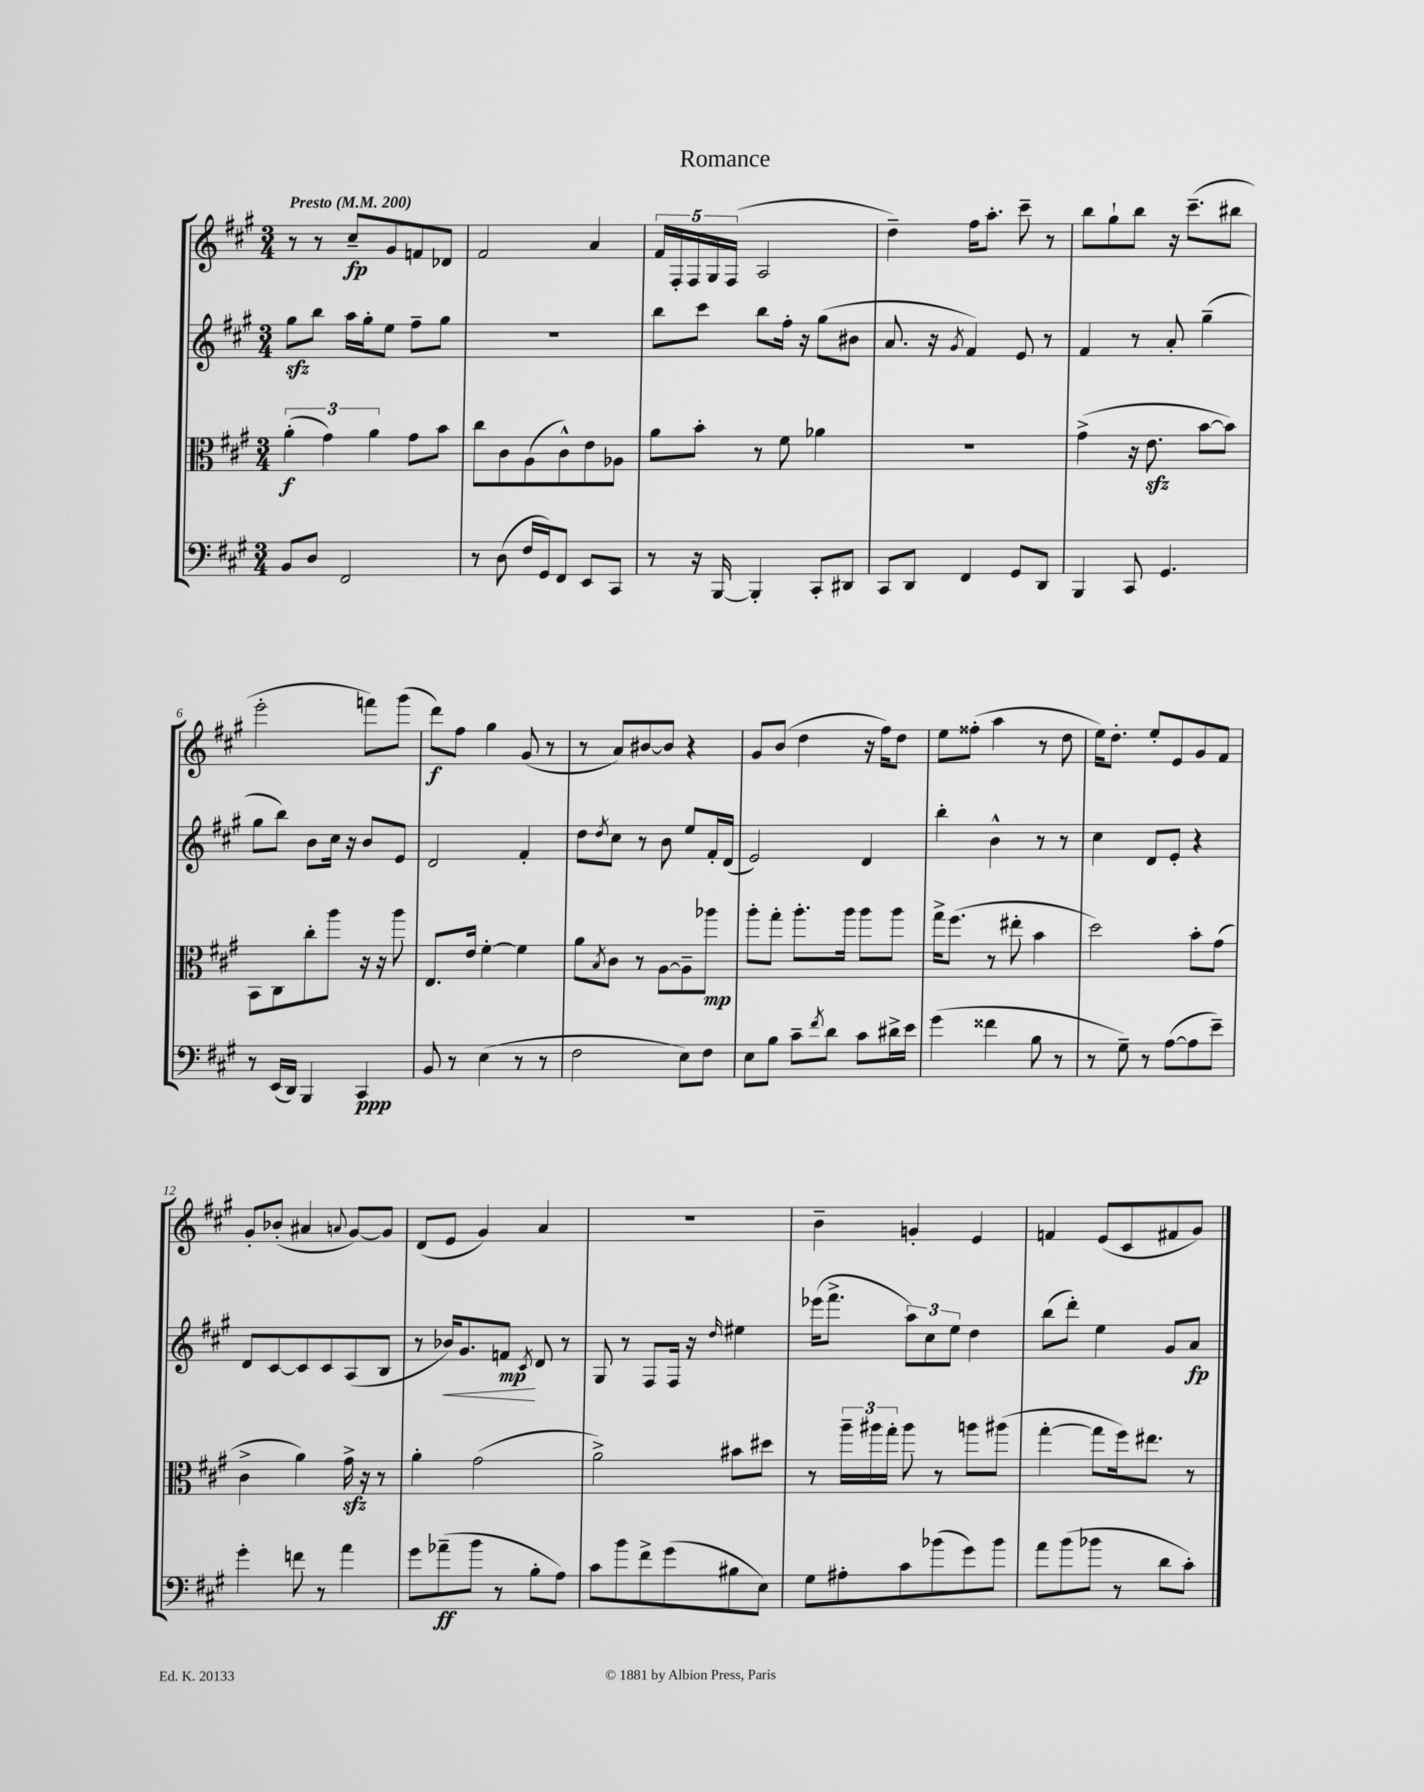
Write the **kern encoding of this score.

**kern	**dynam	**kern	**dynam	**kern	**dynam	**kern	**dynam
*part4	*part4	*part3	*part3	*part2	*part2	*part1	*part1
*staff4	*staff4	*staff3	*staff3	*staff2	*staff2	*staff1	*staff1
*clefF4	*	*clefC3	*	*clefG2	*	*clefG2	*
*k[f#c#g#]	*	*k[f#c#g#]	*	*k[f#c#g#]	*	*k[f#c#g#]	*
*M3/4	*	*M3/4	*	*M3/4	*	*M3/4	*
*MM200	*	*MM200	*	*MM200	*	*MM200	*
=1	=1	=1	=1	=1	=1	=1	=1
!	!	!	!	!	!	!LO:TX:a:B:t=Presto	!
8BB/L	.	(6a'\	f	8gg#zz\L	.	8r	.
8D/J	.	.	.	8bb\J	.	8r	.
.	.	6g#\)	.	.	.	.	.
2FF#/	.	.	.	16aa\LL	.	8cc#~/L	fp
.	.	.	.	16gg#'\J	.	.	.
.	.	6a\	.	.	.	.	.
.	.	.	.	8ee\J	.	8g#/	.
.	.	8g#\L	.	8ff#~\L	.	8fn/	.
.	.	8b\J	.	8gg#\J	.	8d-X/J	.
=2	=2	=2	=2	=2	=2	=2	=2
8r	.	8cc#\L	.	2.r	.	2f#/	.
(8D\	.	8c#\	.	.	.	.	.
16F#/LL	.	(8A\	.	.	.	.	.
16GG#/J)	.	.	.	.	.	.	.
8FF#/J	.	8c#^^\)	.	.	.	.	.
8EE/L	.	8e\	.	.	.	4a/	.
8CC#/J	.	8A-X\J	.	.	.	.	.
=3	=3	=3	=3	=3	=3	=3	=3
8r	.	8a\L	.	8bb\L	.	20f#/LL	.
.	.	.	.	.	.	20F#'/	.
.	.	.	.	.	.	20F#/	.
16r	.	8b'\J	.	8ccc#\J	.	.	.
.	.	.	.	.	.	20G#/	.
[16BBB/	.	.	.	.	.	.	.
.	.	.	.	.	.	(20F#/JJ	.
4BBB'/]	.	8r	.	8bb\L	.	2A/	.
.	.	8f#\	.	16ff#'\Jk	.	.	.
.	.	.	.	16r	.	.	.
8CC#'/L	.	4a-X\	.	(8gg#\L	.	.	.
8DD#X/J	.	.	.	8b#X\J	.	.	.
=4	=4	=4	=4	=4	=4	=4	=4
8CC#/L	.	2.r	.	8.a/	.	4dd~\)	.
8DD/J	.	.	.	.	.	.	.
.	.	.	.	16r	.	.	.
.	.	.	.	8qg#/	.	.	.
4FF#/	.	.	.	4f#/)	.	16ff#\KL	.
.	.	.	.	.	.	8.aa'\J	.
8GG#/L	.	.	.	8e/	.	8ccc#~\	.
8DD/J	.	.	.	8r	.	8r	.
=5	=5	=5	=5	=5	=5	=5	=5
4BBB/	.	(4g#^\	.	4f#/	.	8bb\L	.
.	.	.	.	.	.	8gg#`\	.
8CC#/	.	16r	.	8r	.	8bb\J	.
.	.	8.ezz\	.	.	.	.	.
4.GG#/	.	.	.	8a'/	.	16r	.
.	.	.	.	.	.	(8.ccc#~\L	.
.	.	[8b\L	.	(4gg#~\	.	.	.
.	.	8b\J])	.	.	.	8bb#X\J	.
!!LO:LB:g=z
=6	=6	=6	=6	=6	=6	=6	=6
8r	.	8BB\L	.	8gg#\L	.	2eee'\	.
(16EE/LL	.	8C#\	.	8bb\J)	.	.	.
16DD/JJ)	.	.	.	.	.	.	.
4BBB/	.	8cc#'\	.	8b\L	.	.	.
.	.	8aa\J	.	16cc#\Jk	.	.	.
.	.	.	.	16r	.	.	.
4CC#/	ppp	16r	.	8b/L	.	8fffn\L)	.
.	.	16r	.	.	.	.	.
.	.	8aa\	.	8e/J	.	(8ggg#\J	.
=7	=7	=7	=7	=7	=7	=7	=7
8BB/	.	8.E/L	.	2d/	.	8ddd\L)	f
8r	.	.	.	.	.	8ff#\J	.
.	.	16e/Jk	.	.	.	.	.
(4E\	.	[4f#'\	.	.	.	4gg#\	.
8r	.	4f#\]	.	4f#'/	.	(8g#/	.
8r	.	.	.	.	.	8r	.
=8	=8	=8	=8	=8	=8	=8	=8
2F#\	.	8a\L	.	8dd\L	.	8r	.
.	.	8qB/	.	8qdd/	.	.	.
.	.	8c#\J	.	8cc#\J	.	8a/L)	.
.	.	8r	.	8r	.	[8b#X/	.
.	.	[8A\L	.	8b\	.	8b#/J]	.
8E\L)	.	8A~\]	.	8ee/L	.	4r	.
8F#\J	.	8aa-X\J	mp	16f#'/L	.	.	.
.	.	.	.	(16d/JJ	.	.	.
=9	=9	=9	=9	=9	=9	=9	=9
8E\L	.	8aa'\L	.	2e/)	.	8g#/L	.
8B\J	.	8gg#'\J	.	.	.	(8b/J	.
8c#~\L	.	8.aa'\L	.	.	.	4dd\	.
8qf#/	.	.	.	.	.	.	.
8d\J	.	.	.	.	.	.	.
.	.	16aa\Jk	.	.	.	.	.
8c#\L	.	8aa\L	.	4d/	.	16r	.
.	.	.	.	.	.	16ff#\KL)	.
16d#X^\L	.	8aa\J	.	.	.	8dd\J	.
16e\JJ	.	.	.	.	.	.	.
=10	=10	=10	=10	=10	=10	=10	=10
(4g#\	.	16gg#^\KL	.	4bb'\	.	8ee\L	.
.	.	(8.ff#\J	.	.	.	.	.
.	.	.	.	.	.	(8ff##X'\J	.
4f##X\	.	8r	.	4b^^\	.	4aa\	.
.	.	8ee#X'\	.	.	.	.	.
8B\	.	4b\	.	8r	.	8r	.
8r	.	.	.	8r	.	8dd\	.
=11	=11	=11	=11	=11	=11	=11	=11
8r	.	2dd\)	.	4cc#\	.	16ee\KL)	.
.	.	.	.	.	.	8.dd'\J	.
8G#~\)	.	.	.	.	.	.	.
8r	.	.	.	8d/L	.	8ee'/L	.
([8A\L	.	.	.	8e'/J	.	8e/	.
8A\]	.	8b'\L	.	4r	.	8g#/	.
8e~\J)	.	(8g#\J	.	.	.	8f#/J	.
!!LO:LB:g=z
=12	=12	=12	=12	=12	=12	=12	=12
4g#'\	.	4c#^\	.	8d/L	.	8g#'/L	.
.	.	.	.	[8c#/	.	(8b-X'/J	.
8fn\	.	4a\)	.	8c#/]	.	4a#X/	.
8r	.	.	.	8c#/	.	.	.
.	.	.	.	.	.	8qqan/	.
4a\	.	16g#zz^\	.	(8A/	.	[8g#/L)	.
.	.	16r	.	.	.	.	.
.	.	8r	.	8B/J	.	8g#/J]	.
=13	=13	=13	=13	=13	=13	=13	=13
8g#\L	.	4a'\	.	8r	.	(8d/L	.
!	!	!	!	!	!LO:HP:b	!	!
(8a-X~\	ff	.	.	16b-X/KL)	<	8e/J	.
.	.	.	.	8.g#/	.	.	.
8b\J	.	(2g#\	.	.	.	4g#/)	.
8r	.	.	.	8fn/J	mp	.	.
.	.	.	.	8qc#/	.	.	.
8B'\L	.	.	.	8d/	[	4a/	.
8A\J)	.	.	.	8r	.	.	.
=14	=14	=14	=14	=14	=14	=14	=14
8c#\L	.	2a^\)	.	8G#/	.	2.r	.
8b\	.	.	.	8r	.	.	.
8f#^\	.	.	.	8F#/L	.	.	.
(8g#\	.	.	.	16F#/Jk	.	.	.
.	.	.	.	16r	.	.	.
.	.	.	.	16qqdd/	.	.	.
8B#X\	.	8b#X\L	.	4ee#X\	.	.	.
8E\J)	.	8dd#X\J	.	.	.	.	.
=15	=15	=15	=15	=15	=15	=15	=15
8G#\L	.	8r	.	(16eee-X\KL	.	4b~\	.
.	.	.	.	8.fff#^\J	.	.	.
8A#X'\	.	24aa~\LL	.	.	.	.	.
.	.	24aa#X\	.	.	.	.	.
.	.	24gg#'\JJ	.	.	.	.	.
8c#\	.	8aa#\	.	12aa\L)	.	4gn'/	.
.	.	.	.	12cc#\	.	.	.
(8b-X\	.	8r	.	.	.	.	.
.	.	.	.	12ee\J	.	.	.
8g#\)	.	8aan\L	.	4dd\	.	4e/	.
8b-\J	.	(8aa#X\J	.	.	.	.	.
=16	=16	=16	=16	=16	=16	=16	=16
8a\L	.	[4gg#'\	.	(8bb\L	.	4fn/	.
(8b\	.	.	.	8ddd'\J)	.	.	.
8b-X\J	.	8gg#\L]	.	4ee\	.	(8e/L	.
8r	.	16ff#\k)	.	.	.	8c#/	.
.	.	8.ee#X\J	.	.	.	.	.
8d\L	.	.	.	8g#/L	.	8f#X/	.
8c#'\J)	.	8r	.	8a/J	fp	8g#/J)	.
==	==	==	==	==	==	==	==
*-	*-	*-	*-	*-	*-	*-	*-
